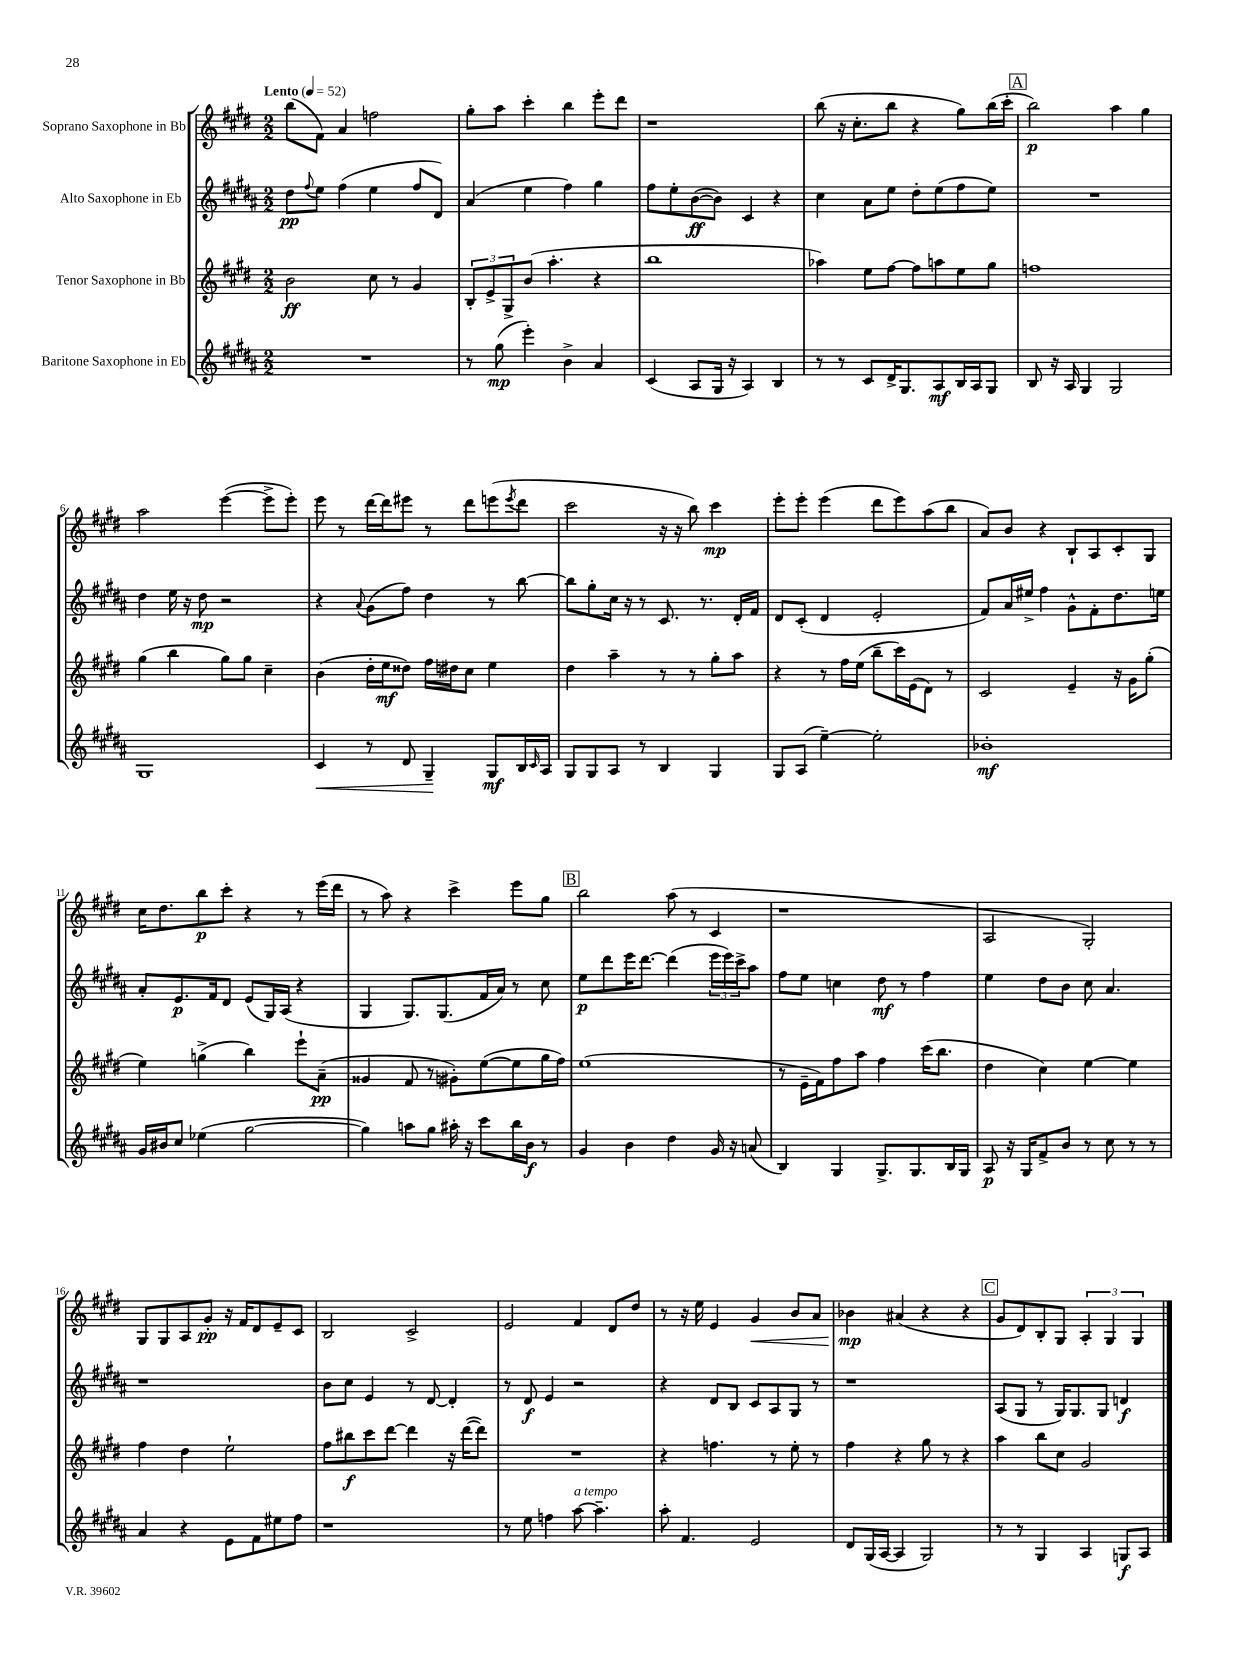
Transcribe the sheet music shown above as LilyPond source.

<<
\new StaffGroup <<
\new Staff = "s0" \with { instrumentName = "Soprano Saxophone in Bb" } {
    \clef treble \key e \major \numericTimeSignature \time 2/2 \tempo "Lento" 4 = 52
    b''8( fis'8) a'4 f''2 |
    gis''8-. a''8 cis'''4-. b''4 e'''8-. dis'''8 |
    r1 |
    b''8( r16 cis''8.-. b''8 r4 gis''8) b''16( cis'''16-. |
    \mark \markup { \box "A" } b''2\p) a''4 gis''4 |
    a''2 e'''4~( e'''8-> e'''8-.) |
    e'''8 r8 dis'''16~ dis'''16 eis'''8 r8 dis'''8 e'''8( \acciaccatura { e'''8 } dis'''8 |
    cis'''2 r16 r16 b''8) cis'''4\mp |
    e'''8-. e'''8-. e'''4( dis'''8 e'''8) a''8( b''8 |
    a'8) b'8 r4 b8-! a8 cis'8-. gis8 |
    cis''16 dis''8. b''8\p cis'''8-. r4 r8 e'''16( dis'''16 |
    r8 a''8) r4 cis'''4-> e'''8 gis''8 |
    \mark \markup { \box "B" } b''2 a''8( r8 cis'4 |
    r1 |
    a2 gis2-.) |
    gis8 gis8 a8 gis'8-.\pp r16 fis'16 dis'8 e'8-- cis'8 |
    b2 cis'2-> |
    e'2 fis'4 dis'8 dis''8 |
    r8 r16 e''16 e'4 gis'4\< b'8 a'8 |
    bes'4\mp\! ais'4( r4 r4 |
    \mark \markup { \box "C" } gis'8 dis'8) b8-. gis8 \tuplet 3/2 { a4-. gis4 gis4 } \bar "|." |
}
\new Staff = "s1" \with { instrumentName = "Alto Saxophone in Eb" } {
    \clef treble \key b \major \numericTimeSignature \time 2/2
    dis''8\pp \appoggiatura { fis''8 } e''8 fis''4( e''4 fis''8 dis'8) |
    ais'4( e''4 fis''4) gis''4 |
    fis''8 e''8-. b'8~\ff( b'8) cis'4 r4 |
    cis''4 ais'8 e''8 dis''8-. e''8( fis''8 e''8) |
    \mark \markup { \box "A" } R1 |
    dis''4 e''16 r16 dis''8\mp r2 |
    r4 \appoggiatura { ais'8 } gis'8( fis''8) dis''4 r8 b''8~ |
    b''8 gis''8-. cis''16 r16 r8 cis'8. r8. dis'16-. fis'16 |
    dis'8 cis'8-.( dis'4 e'2-. |
    fis'8) ais'16 eis''16-> fis''4 gis'8-^ fis'8-. dis''8. e''16 |
    ais'8-. e'8.\p fis'16 dis'8 e'8( gis16) ais16( r4 |
    gis4 gis8.) gis8.( fis'16 ais'16) r8 cis''8 |
    \mark \markup { \box "B" } e''8\p dis'''8 e'''16 dis'''8.~ dis'''4( \tuplet 3/2 { e'''16 e'''16) cis'''16-> } ais''8 |
    fis''8 e''8 c''4 dis''8\mf r8 fis''4 |
    e''4 dis''8 b'8 cis''8 ais'4. |
    r1 |
    b'8 cis''8 e'4 r8 dis'8~ dis'4-. |
    r8 dis'8\f e'4 r2 |
    r4 dis'8 b8 cis'8 ais8 gis8 r8 |
    r1 |
    \mark \markup { \box "C" } ais8( gis8 r8 gis16) gis8. gis8 d'4\f \bar "|." |
}
\new Staff = "s2" \with { instrumentName = "Tenor Saxophone in Bb" } {
    \clef treble \key e \major \numericTimeSignature \time 2/2
    b'2\ff cis''8 r8 gis'4 |
    \tuplet 3/2 { b8-. e'8-> gis8-> } b'8( a''4.-. r4 |
    b''1 |
    aes''4) e''8 fis''8~ fis''8 a''8 e''8 gis''8 |
    \mark \markup { \box "A" } f''1 |
    gis''4( b''4 gis''8) gis''8 cis''4-- |
    b'4( dis''16-. e''16\mf disis''8) fis''16 dis''16 cis''8 e''4 |
    dis''4 a''4-- r8 r8 gis''8-. a''8 |
    r4 r8 fis''16 e''16( b''8-- cis'''16) e'16( dis'8) r8 |
    cis'2 e'4-- r16 gis'16 gis''8-.( |
    e''4) g''4->( b''4) e'''8-! a'8--\pp( |
    gisis'4 fis'8 r8 gis'8-.) e''8~( e''8 gis''16 fis''16) |
    \mark \markup { \box "B" } e''1( |
    r8 e'16-- fis'16) fis''8 a''8 fis''4 cis'''16( b''8. |
    dis''4 cis''4) e''4~ e''4 |
    fis''4 dis''4 e''2-! |
    fis''8 bis''8\f cis'''8 dis'''8~ dis'''4 r16 dis'''16~( dis'''8) |
    R1 |
    r4 f''4. r8 e''8-. r8 |
    fis''4 r4 gis''8 r8 r4 |
    \mark \markup { \box "C" } a''4 b''8 cis''8 gis'2 \bar "|." |
}
\new Staff = "s3" \with { instrumentName = "Baritone Saxophone in Eb" } {
    \clef treble \key b \major \numericTimeSignature \time 2/2
    R1 |
    r8 gis''8\mp( e'''4-.) b'4-> ais'4 |
    cis'4( ais8 gis16 r16 ais4) b4 |
    r8 r8 cis'8 dis'16-> gis8. ais8\mf b16 ais16 gis8 |
    \mark \markup { \box "A" } b8 r16 ais16 gis4 gis2 |
    gis1 |
    cis'4\< r8 dis'8 gis4--\! gis8\mf b16 \grace { cis'16 } ais16 |
    gis8 gis8 ais8 r8 b4 gis4 |
    gis8 ais8( e''4~--) e''2-. |
    bes'1-.\mf |
    gis'16 bis'16 cis''8 ees''4( gis''2~ |
    gis''4) a''8 gis''8 ais''16-. r16 cis'''8 b''16 b'16\f r8 |
    \mark \markup { \box "B" } gis'4 b'4 dis''4 gis'16 r16 a'8( |
    b4) gis4 gis8.-> gis8. b16 gis16 |
    ais8\p r16 gis16 fis'8-> b'8 r8 cis''8 r8 r8 |
    ais'4 r4 e'8 fis'8 eis''8 fis''8 |
    r1 |
    r8 e''8 f''4 ais''8~^\markup { \italic "a tempo" } ais''4.-- |
    ais''8-. fis'4. e'2 |
    dis'8 gis16( ais16~ ais4 gis2) |
    \mark \markup { \box "C" } r8 r8 gis4 ais4 g8\f ais8 \bar "|." |
}
>>
>>
